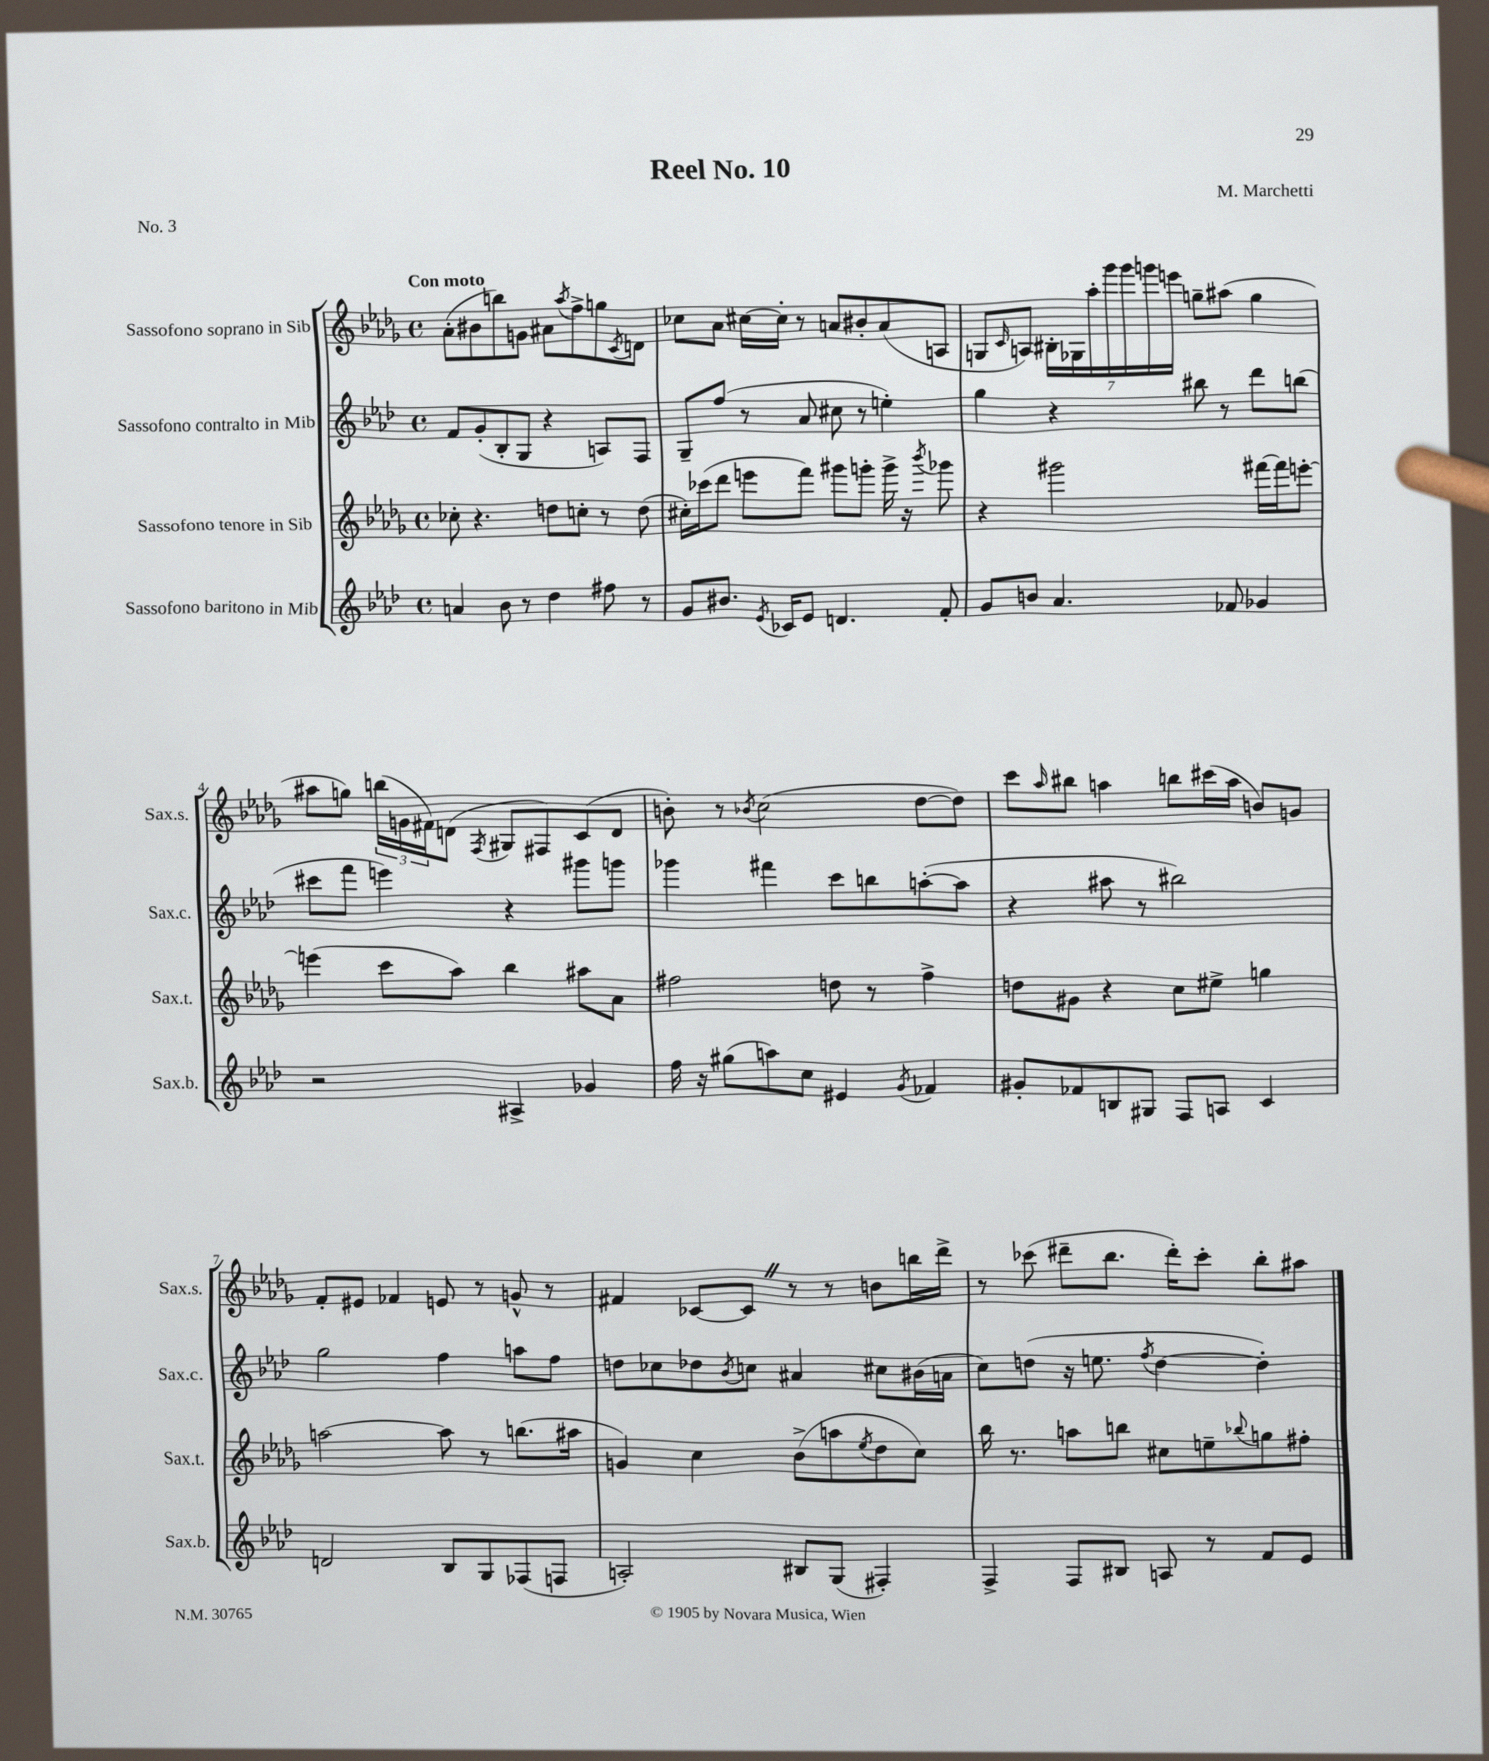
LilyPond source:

\header { title = "Reel No. 10" composer = "M. Marchetti" piece = "No. 3" }
<<
\new StaffGroup <<
\new Staff = "s0" \with { instrumentName = "Sassofono soprano in Sib" shortInstrumentName = "Sax.s." } {
    \clef treble \key des \major \defaultTimeSignature \time 4/4 \tempo "Con moto"
    aes'8-.( bis'8 b''8) g'8 ais'8 \acciaccatura { aes''8 } f''8-> g''8 \acciaccatura { c'8 } d'8 |
    ces''8 aes'8 cis''16~ cis''16-. r8 a'8 bis'8-. a'8( a8 |
    g8 \grace { c'16 } a8) \tuplet 7/4 { bis16-. ges16 aes''16-. ges'''16 ges'''16 g'''16 e'''16 } g''8-- ais''8( g''4 |
    ais''8 g''8) \tuplet 3/2 { b''16( g'16 fis'16) } d'8( \acciaccatura { f8 } gis8 fis8) c'8( d'8 |
    b'8-.) r8 \acciaccatura { bes'8 } c''2( des''8~ des''8) |
    c'''8 \grace { aes''16 } bis''8 a''4 b''8 cis'''16( a''16 b'8) g'8 |
    f'8-. eis'8 fes'4 e'8 r8 g'8-^ r8 |
    fis'4 ces'8~ ces'8 \once \override BreathingSign.text = \markup { \musicglyph "scripts.caesura.straight" } \breathe r8 r8 b'8 b''16 des'''16-> |
    r8 ces'''8( dis'''8-- bes''8. dis'''16-.) ces'''8-. bes''8-. ais''8 \bar "|." |
}
\new Staff = "s1" \with { instrumentName = "Sassofono contralto in Mib" shortInstrumentName = "Sax.c." } {
    \clef treble \key aes \major \defaultTimeSignature \time 4/4
    f'8 g'8-.( bes8-. g8 r4 a8) f8 |
    g8-- f''8( r8 aes'8 cis''8 r8 e''4-.) |
    g''4 r4 bis''8 r8 des'''8 b''8( |
    cis'''8 f'''8 e'''4) r4 gis'''8 g'''8 |
    ges'''4 fis'''4 c'''8 b''8 a''8~-.( a''8 |
    r4 ais''8 r8 bis''2) |
    g''2 f''4 a''8 f''8 |
    d''8 ces''8 des''8 \acciaccatura { bes'8 } c''8 ais'4 cis''8 bis'16( a'16 |
    c''8) d''8( r16 e''8. \acciaccatura { f''8 } d''4~ d''4-.) \bar "|." |
}
\new Staff = "s2" \with { instrumentName = "Sassofono tenore in Sib" shortInstrumentName = "Sax.t." } {
    \clef treble \key des \major \defaultTimeSignature \time 4/4
    ces''8-. r4. d''8 c''8-. r8 d''8( |
    cis''16-.) ces'''16( des'''8 e'''8 f'''8) gis'''8 g'''8-. g'''16-> r16 \acciaccatura { bes'''8 } ges'''8 |
    r4 gis'''2 fis'''16~ fis'''16 e'''8~-. |
    e'''4( c'''8 aes''8) bes''4 ais''8 aes'8 |
    fis''2 d''8 r8 fis''4-> |
    d''8 gis'8 r4 c''8 eis''8-> g''4 |
    a''2~ a''8 r8 b''8.( ais''16 |
    g'4) c''4 bes'8->( a''8 \acciaccatura { ees''8 } des''8 c''8) |
    bes''16 r8. a''8 b''8 cis''8 e''8-- \appoggiatura { bes''8 } g''8 fis''8-. \bar "|." |
}
\new Staff = "s3" \with { instrumentName = "Sassofono baritono in Mib" shortInstrumentName = "Sax.b." } {
    \clef treble \key aes \major \defaultTimeSignature \time 4/4
    a'4 bes'8 r8 des''4 fis''8 r8 |
    g'8 bis'8. \acciaccatura { ees'8 } ces'16 ees'8 d'4. f'8-. |
    g'8 b'8 aes'4. fes'8 ges'4 |
    r2 ais4-> ges'4 |
    f''16 r16 gis''8( a''8) c''8 eis'4 \acciaccatura { g'8 } fes'4 |
    gis'8-. fes'8 b8 gis8 f8 a8 c'4 |
    d'2 bes8 g8 fes8( f8 |
    a2-.) bis8 g8( fis4-.) |
    f4-> f8 bis8 a8 r8 f'8 ees'8 \bar "|." |
}
>>
>>
